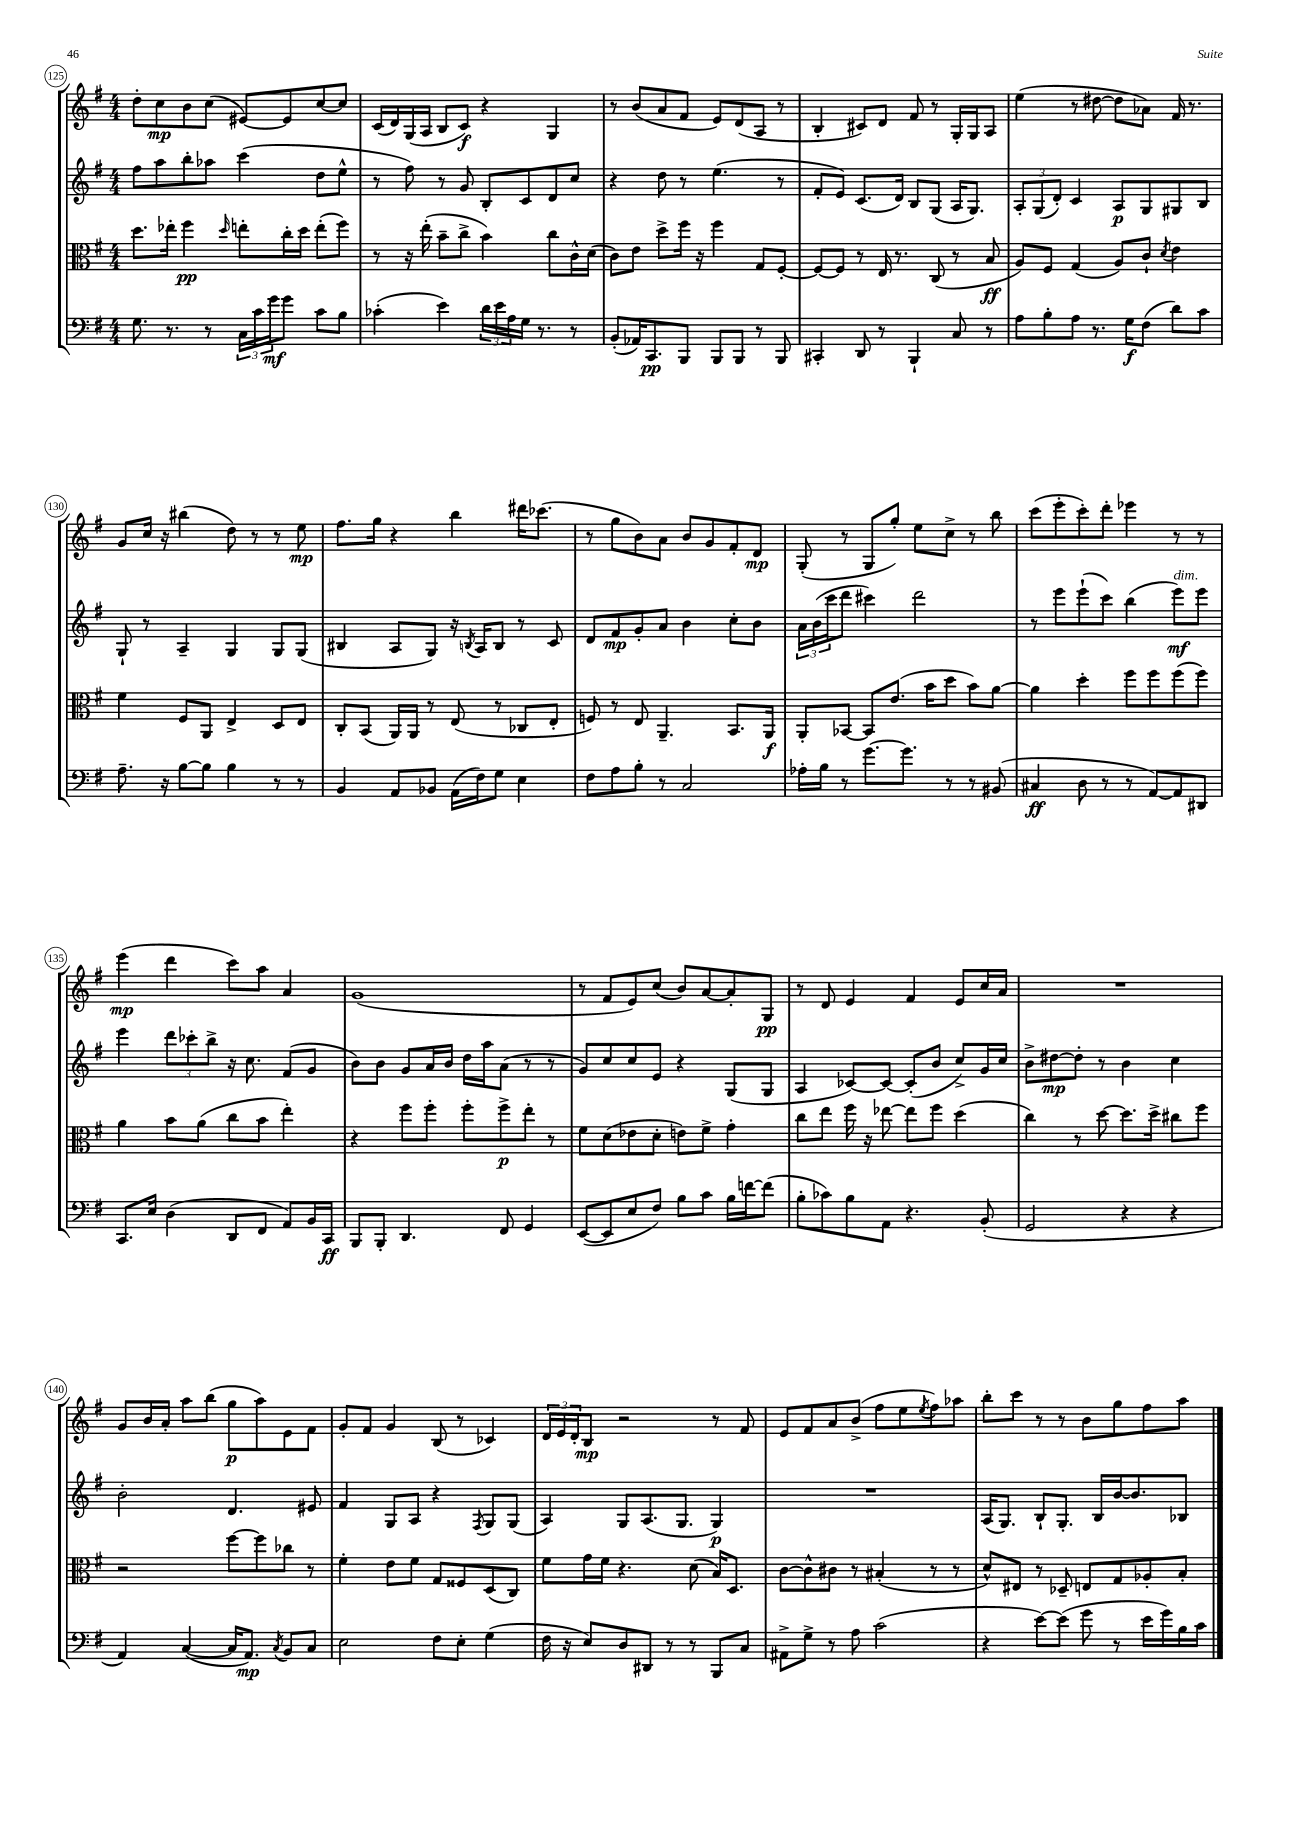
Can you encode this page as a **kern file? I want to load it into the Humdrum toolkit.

**kern	**kern	**kern	**kern
*staff4	*staff3	*staff2	*staff1
*clefF4	*clefC3	*clefG2	*clefG2
*k[f#]	*k[f#]	*k[f#]	*k[f#]
*M4/4	*M4/4	*M4/4	*M4/4
8.G\	8.dd\L	8ff#\L	8dd'\L
.	.	8aa\	8cc\
8.r	16ee-'\Jk	.	.
.	4ff#\	8bb'\	8b\
8r	.	8aa-\J	(8cc\J
.	16qqdd/	.	.
24C\LL	8ee'\L	(4ccc\	[8e#/L)
24c\	.	.	.
24g\J	.	.	.
8g\J	16cc'\L	.	8e#/]
.	16dd\JJ	.	.
8c\L	(8ee'\L	8dd\L	[8cc/
8B\J	8ff#\J)	8ee^^\J	8cc/]J
=	=	=	=
(4c-'\	8r	8r	(16c/LL
.	.	.	16d/)
.	16r	8ff#\)	(16G/
.	(16ee'\	.	16A/JJ
4e\)	8b~\L	8r	8B/L
.	8cc^\J	8g/	8c/J)
24d\LL	4b\)	8B'/L	4r
24e\	.	.	.
24A\	.	.	.
16G\JJ	.	8c/	.
8.r	.	.	.
.	8cc\L	8d/	4G/
8r	16c^^\L	8cc/J	.
.	(16d\JJ	.	.
=	=	=	=
(8BB'/L	8c\L)	4r	8r
16AA-/K)	8e\J	.	(8b/L
8.CC/	.	.	.
.	8dd^\L	8dd\	8a/
8BBB/J	16ff#\Jk	8r	8f#/J
.	16r	.	.
8BBB/L	4ff#\	(4.ee\	8e/L)
8BBB/J	.	.	(8d/
8r	8G/L	.	8A/J
8BBB/	[8F#'/J	8r	8r
=	=	=	=
4CC#'/	8F#/_L	8f#'/L	4B'/
.	8F#/]J	8e/J)	.
8DD/	8r	(8.c/L	8c#/L)
8r	16E/	.	8d/J
.	8.r	16d/Jk)	.
4BBB`/	.	8B/L	8f#/
.	(8C/	(8G/J	8r
8C/	8r	16A/LK	16G'/LL
.	.	8.G/J)	16G/J
8r	8B/	.	8A/J
=	=	=	=
8A\L	8A/L)	12A'/L	(4ee\
.	.	(12G/	.
8B'\	8F#/J	.	.
.	.	12d'/J)	.
8A\J	(4G/	4c/	8r
8.r	.	.	[8dd#\
.	8A/L)	8A/L	8dd#\]L
16G\LK	.	.	.
(8F#\J	8c`/J	8G/	8a-\J)
.	8qd/	.	.
8d\L)	4e\	8G#/	16f#/
.	.	.	8.r
8c\J	.	8B/J	.
=	=	=	=
8.A~\	4f#\	8G`/	8g/L
.	.	8r	16cc/Jk
16r	.	.	16r
[8B\L	8F#/L	4A~/	(4bb#\
8B\]J	8AA/J	.	.
4B\	4E^/	4G/	8dd\)
.	.	.	8r
8r	8D/L	8G/L	8r
8r	8E/J	(8G/J	8ee\
=	=	=	=
4BB/	8C'/L	4B#/	8.ff#\L
.	(8BB/J	.	.
.	.	.	16gg\Jk
8AA/L	16AA/LL)	8A/L	4r
.	16AA/JJ	.	.
8BB-/J	8r	8G/J)	.
(16AA\LL	(8E/	16r	4bb\
.	.	8qB/	.
16F#\J)	.	16A/LK	.
8G\J	8r	8B/J	.
4E\	8C-/L	8r	16ddd#\LK
.	.	.	(8.ccc-\J
.	8E'/J	8c/	.
=	=	=	=
8F#\L	8F/)	8d/L	8r
8A\	8r	8f#/	8gg\L
8B'\J	8E/	8g'/	8b\)
8r	4.AA~/	8a/J	8a\J
2C/	.	4b\	8b/L
.	.	.	8g/
.	8.BB/L	8cc'\L	8f#'/
.	.	8b\J	8d/J
.	16AA/Jk	.	.
=	=	=	=
16A-'\LL	8AA'/L	24a\LL	(8G'/
.	.	(24b\	.
16B\JJ	.	.	.
.	.	24ccc\J	.
8r	[8BB-/J	8ddd\J	8r
[8.g\L	8BB-/]L	4ccc#\)	8G/L
.	(8.e/J	.	8gg'/J)
8.g\]J	.	.	.
.	.	2ddd\	8ee\L
.	16b\LK	.	.
8r	8dd\J	.	8cc^\J
8r	8b\L)	.	8r
(8BB#/	[8a\J	.	8bb\
=	=	=	=
4C#/	4a\]	8r	(8ccc\L
.	.	8eee\L	8eee'\
8D\	4dd'\	(8eee`\	8ccc'\)
8r	.	8ccc\J)	8ddd'\J
8r	8ff#\L	(4bb\	4eee-\
[8AA/L)	8ff#\	.	.
8AA/]	(8ff#\	8eee\L)	8r
8DD#/J	8ff#\J)	8eee\J	8r
=	=	=	=
8.CC/L	4a\	4eee\	(4eee\
16E/Jk	.	.	.
(4D\	8b\L	12ddd\L	4ddd\
.	.	12ccc-'\	.
.	(8a\J	.	.
.	.	12bb^\J	.
8DD/L	8cc\L	16r	8ccc\L)
.	.	8.cc\	.
8FF#/J	8b\J	.	8aa\J
8AA/L)	4ee'\)	(8f#/L	4a/
16BB/L	.	8g/J	.
16CC/JJ	.	.	.
=	=	=	=
8BBB/L	4r	8b\L)	(1g
8BBB'/J	.	8b\J	.
4.DD/	8ff#\L	8g/L	.
.	8ff#'\J	16a/L	.
.	.	16b/JJ	.
.	8ff#'\L	16dd\LL	.
.	.	16aa\J	.
8FF#/	8ff#^\	(8a\J	.
4GG/	8ee'\J	8r	.
.	8r	8r	.
=	=	=	=
([8EE/L	8f#\L	8g/L)	8r
8EE/]	(8d\	8cc/	8f#/L
8E/	8e-\	8cc/	8e/)
8F#/J)	8d'\J	8e/J	(8cc/J
8B\L	8e\L)	4r	8b/L)
8c\J	8f#^\J	.	[8a/
16B\LL	4g'\	(8G/L	8a'/]
[16f\J	.	.	.
(8f\]J	.	8G/J	8G/J
=	=	=	=
8B'\L	8cc\L	4A/	8r
8c-\)	8ee\J	.	8d/
8B\	16ff#\	[8c-/L)	4e/
.	16r	.	.
8AA\J	[8ee-\	8c-/_J	.
4.r	8ee-\]L	(8c-'/]L	4f#/
.	8ff#\J	8b/J	.
.	(4dd\	8cc^/L)	8e/L
(8BB'/	.	16g/L	16cc/L
.	.	16cc/JJ	16a/JJ
=	=	=	=
2GG/	4cc\)	8b^\L	1r
.	.	[8dd#\	.
.	8r	8dd#'\]J	.
.	[8dd\	8r	.
4r	8.dd\]L	4b\	.
.	16dd^\Jk	.	.
4r	8cc#\L	4cc\	.
.	8ff#\J	.	.
=	=	=	=
4AA/)	2r	2b'\	8g/L
.	.	.	16b/L
.	.	.	16a'/JJ
([4C/	.	.	8aa\L
.	.	.	(8bb\J
16C/]LK	[8ff#\L	4.d/	8gg\L
8.AA/J)	.	.	.
.	8ff#\]	.	8aa\)
8qC/	.	.	.
8BB/L	8cc-\J	.	8e\
8C/J	8r	8e#/	8f#\J
=	=	=	=
2E\	4f#'\	4f#/	8g'/L
.	.	.	8f#/J
.	8e\L	8G/L	4g/
.	8f#\J	8A/J	.
8F#\L	8G/L	4r	(8B/
8E'\J	8F##/	.	8r
.	.	8qF#/	.
(4G\	(8D/	8G/L	4c-/)
.	8C/J)	(8G/J	.
=	=	=	=
16F#\	8f#\L	4A/)	24d/LL
.	.	.	24e/
16r	.	.	.
.	.	.	24d'/J
8E/L)	16g\L	.	8B/J
.	16f#\JJ	.	.
8D/	4.r	8G/L	2r
8DD#/J	.	(8.A/	.
8r	.	.	.
.	.	8.G/J	.
8r	(8d\	.	.
8BBB/L	16B/LK)	4G/)	8r
.	8.D/J	.	.
8C/J	.	.	8f#/
=	=	=	=
8AA#^\L	[8c\L	1r	8e/L
8G^\J	8c^^\]	.	8f#/
8r	8c#\J	.	8a/
8A\	8r	.	(8b^/J
(2c\	(4B#'/	.	8ff#\L
.	.	.	8ee\
.	.	.	8qee/
.	8r	.	8ff#\)
.	8r	.	8aa-\J
=	=	=	=
4r	8d^^/L)	(16A/LK	8bb'\L
.	.	8.G/J)	.
.	8E#/J	.	8ccc\J
[8e\L)	8r	8B`/L	8r
(8e\]J	8D-~/	8.G'/J	8r
8g\	8E/L	.	8b\L
.	.	16B/LL	.
8r	8G/	[16b/J	8gg\
.	.	8.b/]	.
16e\LL	8A-'/	.	8ff#\
16g\)	.	.	.
16B\	8B'/J	8B-/J	8aa\J
16c\JJ	.	.	.
==	==	==	==
*-	*-	*-	*-
